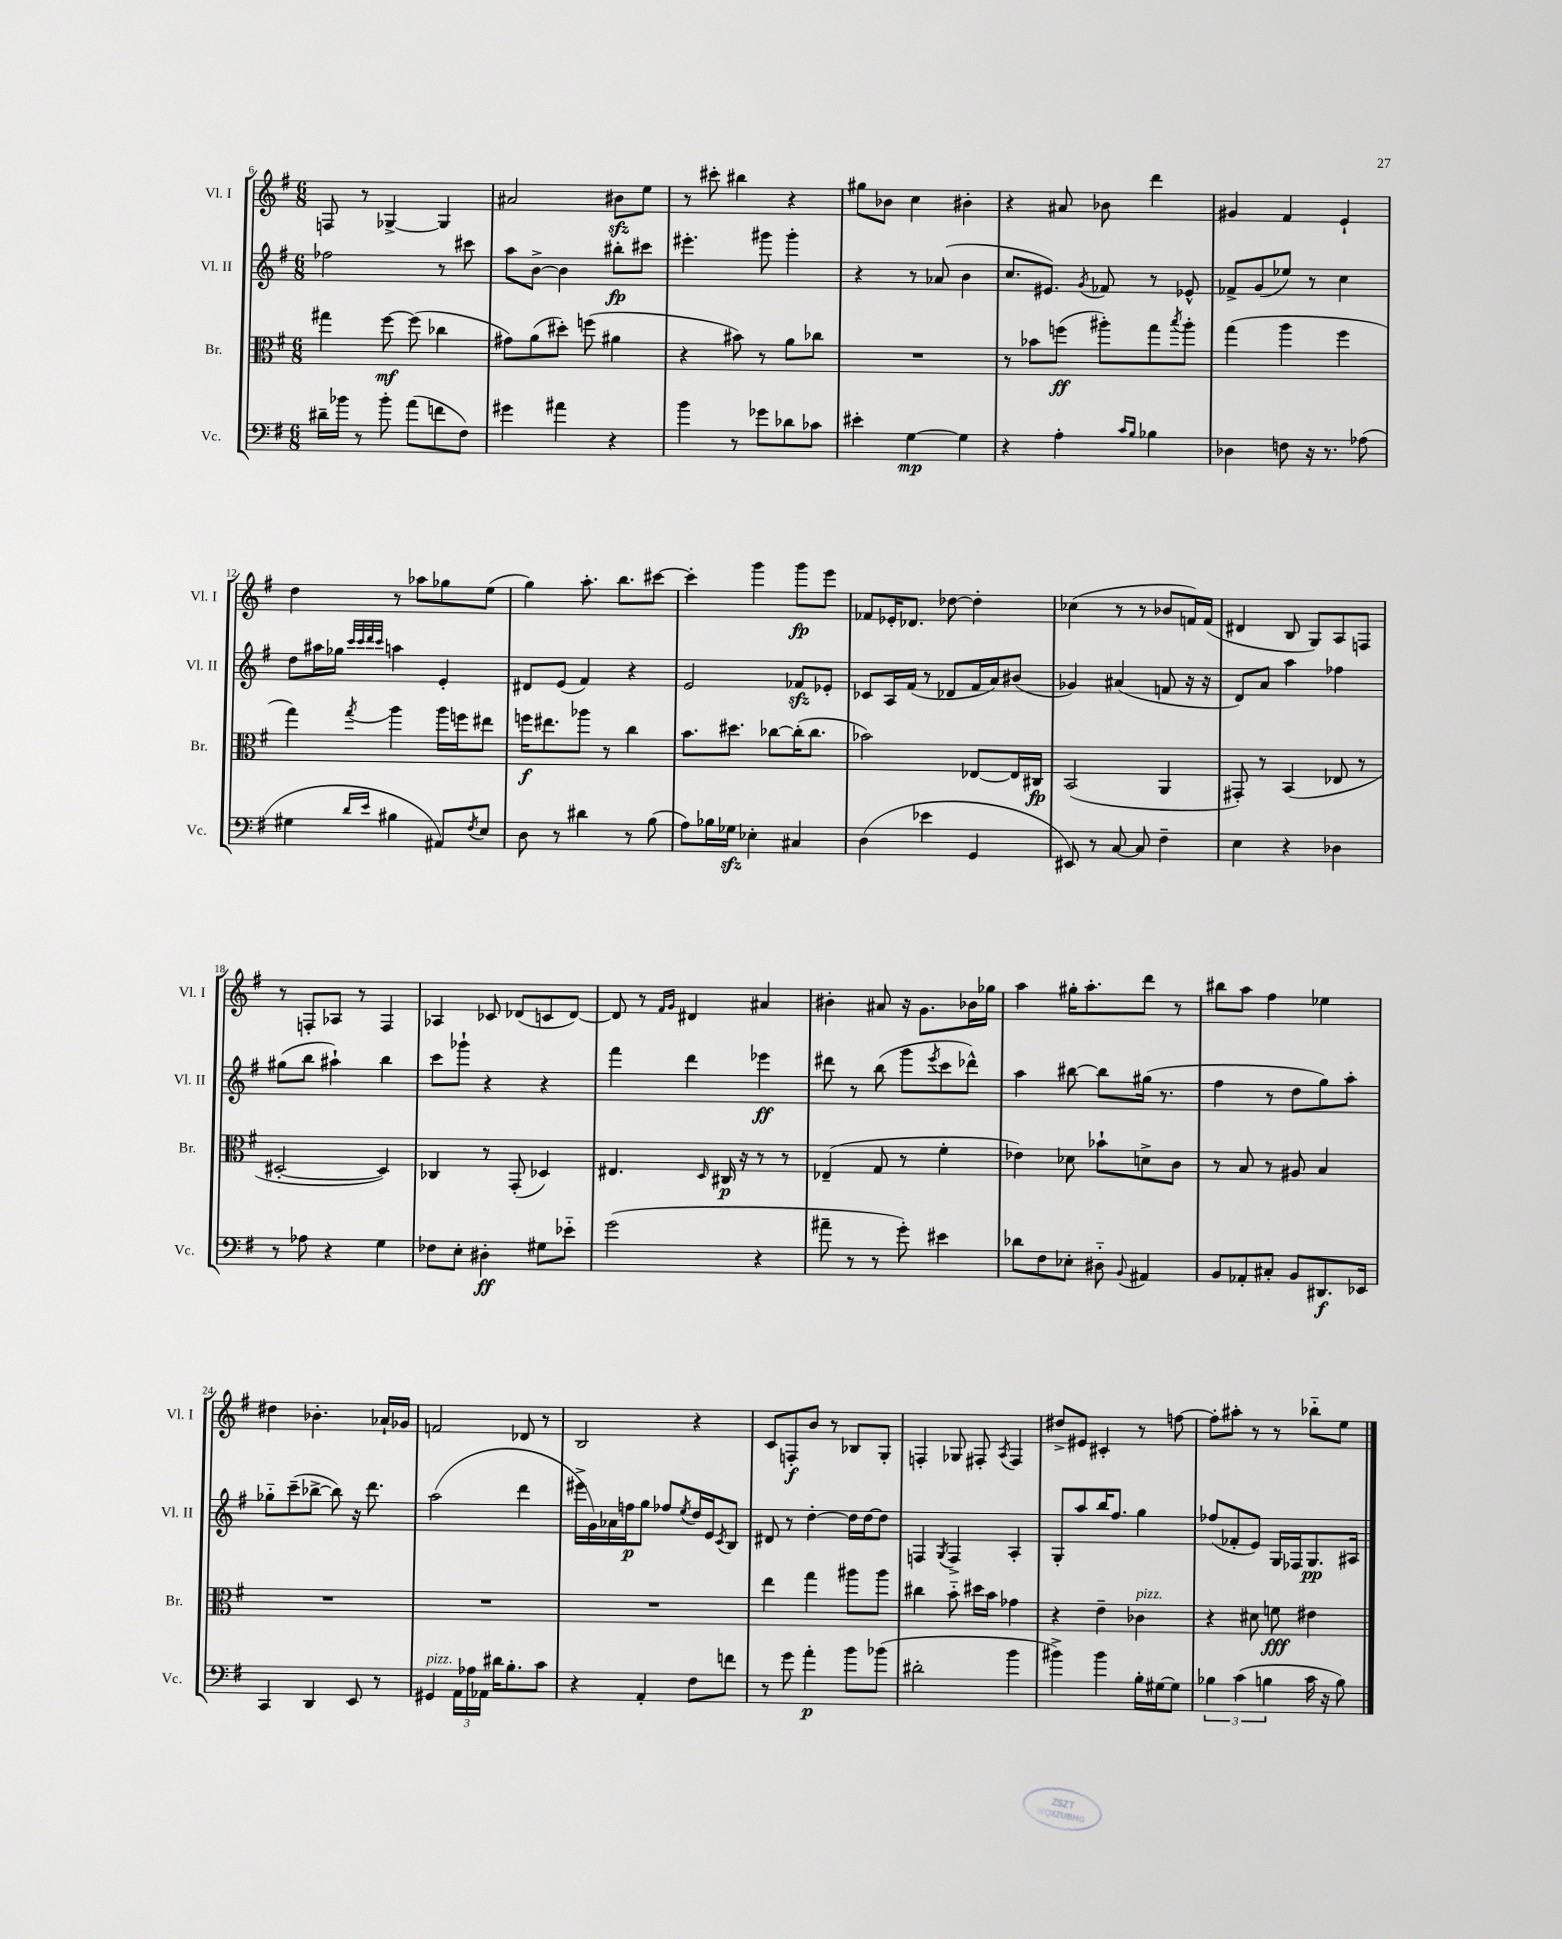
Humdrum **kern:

**kern	**kern	**kern	**kern
*staff4	*staff3	*staff2	*staff1
*clefF4	*clefC3	*clefG2	*clefG2
*k[f#]	*k[f#]	*k[f#]	*k[f#]
*M6/8	*M6/8	*M6/8	*M6/8
16d#~	4gg#	2ff-	8F
16b-	.	.	.
8r	.	.	8r
8b-'	[8ff#	.	[4G-^
(8a	(8ff#]	.	.
8f	4cc-	8r	4G-]
8F#)	.	8ccc#	.
=	=	=	=
4g#	8g#)	8aa	2a#
.	(8a	[8b^	.
4a#	8dd#')	4b]	.
.	(8ff	.	.
4r	4a#	8bb#'	8b#
.	.	8ccc#	8ee
=	=	=	=
4b	4r	4.eee#'	8r
.	.	.	8ccc#'
8r	8b#)	.	4bb#
8g-	8r	8ggg#	.
8d-	8a	4ggg#'	4r
8c-	8cc-	.	.
=	=	=	=
4e#'	2.r	4r	8gg#
.	.	.	8b-
[4G	.	8r	4cc
.	.	(8a-	.
4G]	.	4b	4b#'
=	=	=	=
4r	8r	8.cc	4r
.	8b-	.	.
.	.	8.e#)	.
4A'	(8ff	.	8a#
.	.	8qg	.
.	8aa#')	8f-	8b-
16qqc	.	.	.
16qqB	.	.	.
4B-	8gg	8r	4ddd
.	8qbb	.	.
.	8aa#'	8e-^^	.
=	=	=	=
4D-	(4gg	8f-^	4g#
.	.	(8g	.
8F	4aa	8ee-)	4f#
16r	.	8r	.
8.r	.	.	.
.	4ff#	4cc	4e`
(8A-	.	.	.
=	=	=	=
4G#	4gg)	8dd	4dd
.	.	16aa#	.
.	.	16gg-	.
.	.	32qqccc	.
.	.	32qqccc	.
16qqd	.	32qqddd	.
16qqe	8qgg	32qqccc	.
4B#	4aa	4aa	8r
.	.	.	8aa-
8AA#)	16aa	4e'	8gg-
.	16ff	.	.
8qF#	.	.	.
8E	8ee#	.	(8ee
=	=	=	=
8D	16ff	8d#	4gg)
.	8.ee#	.	.
8r	.	(8e	.
4d#	8aa-	4f#)	8.aa'
.	8r	.	.
.	.	.	8.bb
8r	4cc	4r	.
(8B	.	.	[8ccc#
=	=	=	=
8A)	8.b	2e	4ccc#']
16B-	.	.	.
16G-	8.dd#	.	.
4E-'	.	.	4ggg
.	[8cc-	.	.
4C#	(16cc-']	8f-	8ggg
.	8.cc-	.	.
.	.	8e-'	8eee
=	=	=	=
(4D	2b-)	8c-	8f-
.	.	16A	16e-'
.	.	(16f#	8.d-
4e-	.	8r	.
.	.	8d-	[8dd-
4GG	[8E-	16f#	4dd-']
.	.	16a)	.
.	16E-]	(8b#	.
.	16C#	.	.
=	=	=	=
8EE#)	(2BB	4g-)	(4cc-
8r	.	.	.
[8C	.	(4a#	8r
8C]	.	.	8r
4F#~	4AA	8f	8b-
.	.	16r	16f)
.	.	16r	(16f
=	=	=	=
4E	8GG#')	8d)	4d#
.	8r	8a	.
4r	(4BB	4aa	8B
.	.	.	8G)
4D-	8E-	4ff-	8A
.	8r	.	8F
=	=	=	=
8r	[2D#'	(8gg#	8r
8A-	.	8bb	8F'
4r	.	4aa#`)	8A-
.	.	.	8r
4G	4D#])	4bb	4F
=	=	=	=
8F-	4C-	8ccc	4A-
8E'	.	8ggg-`	.
4D#'	8r	4r	8c-
.	(8GG'	.	(8d-
8G#	4D-)	4r	8c
8e-'~	.	.	[8d-)
=	=	=	=
(2g	4.E#	4fff#	8d-]
.	.	.	8r
.	.	.	16qqf#
.	.	.	16qqg
.	.	4ddd	4d#
.	16qqD	.	.
.	16C#	.	.
.	16r	.	.
4r	8r	4eee-	4a#
.	8r	.	.
=	=	=	=
8a#~	(4E-~	8ddd#	4b#'
8r	.	8r	.
8r	8G	(8bb	8a#
8g')	8r	8ggg	16r
.	.	.	8.g
.	.	8qeee	.
4e#	4f#'	8ccc	.
.	.	8ddd-^^)	16b-
.	.	.	16gg-
=	=	=	=
8d-	4e-)	4aa	4aa
8F#	.	.	.
8E-'	8d-	[8bb#	16gg#'
.	.	.	8.aa'
8D#'~	8b-`	8bb#]	.
8qqBB	.	.	.
4AA#	8d^	(16gg#	8ddd
.	.	8.r	.
.	8c	.	8r
=	=	=	=
8BB	8r	4ff#	8bb#
8AA-'	8B	.	8aa
8C#'	8r	8r	4ff#
8BB	8A#	8dd	.
8.DD#	4B	8gg)	4ee-
.	.	8aa'	.
16EE-	.	.	.
=	=	=	=
4CC	2.r	8gg-'~	4dd#
.	.	(8ccc~	.
4DD	.	[8bb-^	4.b-'
.	.	8bb-])	.
8EE	.	16r	.
.	.	8.ddd	.
8r	.	.	16a-`
.	.	.	16g-
=	=	=	=
4GG#	2.r	(2aa	2f
24AA	.	.	.
24A-	.	.	.
24AA-	.	.	.
16d#	.	.	.
8.B'	.	.	.
.	.	4ddd	8d-
8c	.	.	8r
=	=	=	=
4r	2.r	16eee#^	2B
.	.	16g)	.
.	.	16a-	.
.	.	16ff	.
4AA'	.	8gg	.
.	.	8ff-	.
.	.	8qee	.
8F#	.	16dd	4r
.	.	16e	.
.	.	8qc	.
8f	.	8B	.
=	=	=	=
8r	4ee	8d#	8c
8g	.	8r	8F'
4a'	4gg	[4dd'	8b
.	.	.	8r
8b	8aa#	16dd]	8B-
.	.	[16dd	.
(8b-	8aa#	8dd]	8G'
=	=	=	=
2d#'	4cc#	4F	4F'
.	.	8qG	.
.	8b'~	4F^	8G-
.	16dd#	.	8F#'
.	16b	.	.
.	.	.	8qA
4b	4g-	4A'	4F#
=	=	=	=
4b#^)	4r	8G'	8dd#^
.	.	8aa	8e#
4b#	4e~	16bb	4c#'
.	.	8.ff#	.
16B'	4c-	4gg	8r
[16G#	.	.	.
8G#]	.	.	[8ff
=	=	=	=
6B-	4r	(8ff-	8ff']
.	.	8f-'	8aa#'
(6c	.	.	.
.	8d#	8e)	8r
6B	.	.	.
.	8f	16G	8r
.	.	16F-	.
16c	4e#	8.G	8bb-'~
16r	.	.	.
8B)	.	.	8ee
.	.	16A#	.
==	==	==	==
*-	*-	*-	*-
